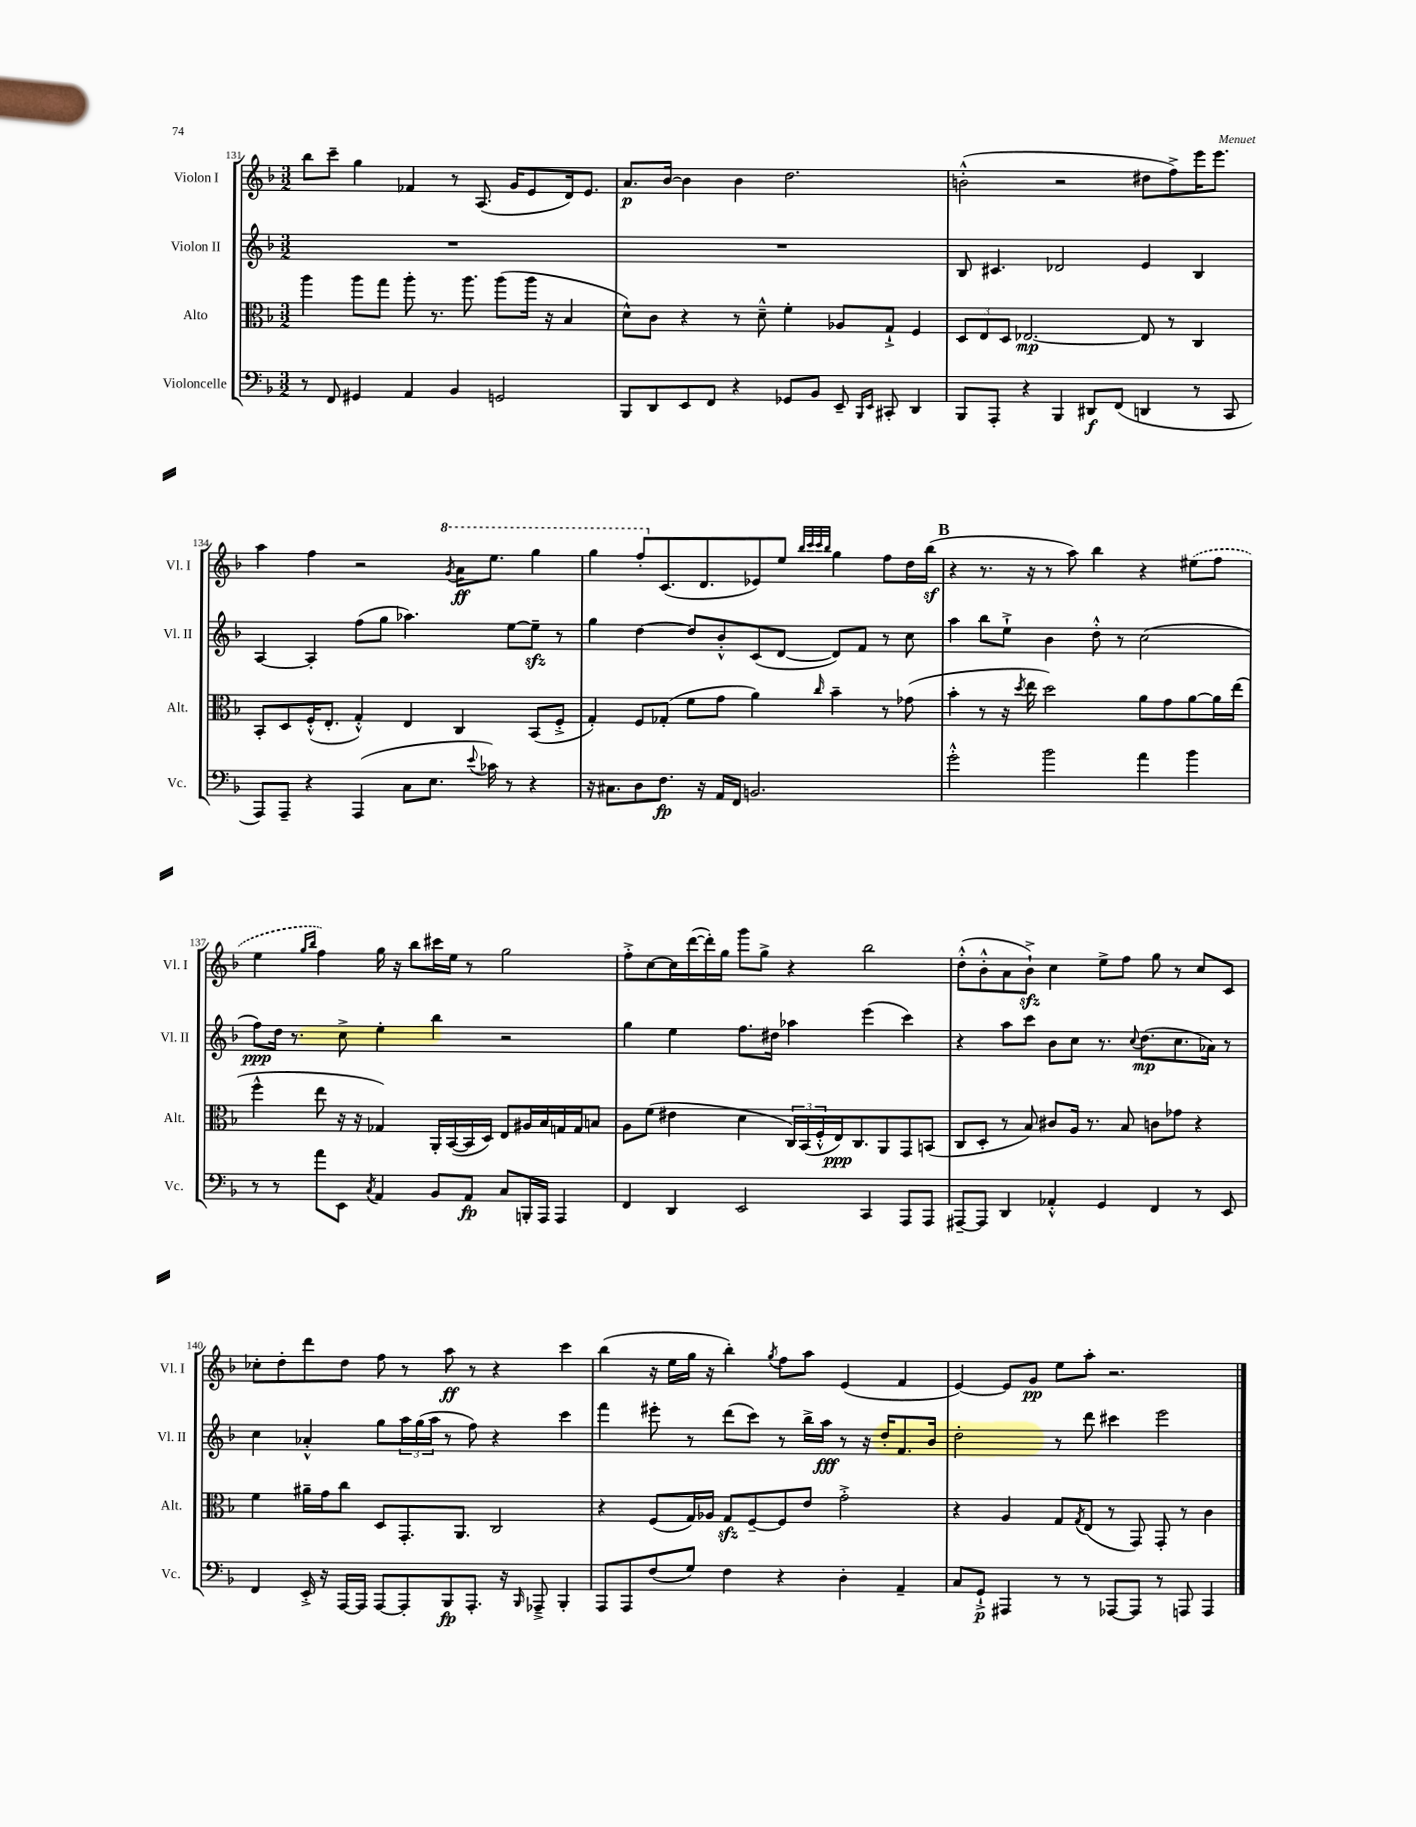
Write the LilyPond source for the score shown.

<<
\new StaffGroup <<
\new Staff = "s0" \with { instrumentName = "Violon I" shortInstrumentName = "Vl. I" } {
    \clef treble \key f \major \numericTimeSignature \time 3/2
    bes''8 c'''8-- g''4 fes'4 r8 a8.( g'16 e'8 d'16) e'8. |
    a'8.\p bes'16~ bes'4 bes'4 d''2. |
    b'2-.-^( r2 dis''8 f''8->) e'''16 e'''8. |
    a''4 f''4 r2 \ottava #1 \acciaccatura { g''8 } a''16\ff e'''8. g'''4 |
    g'''4 f'''8-. \ottava #0 c'8.( d'8. ees'8) e''8 \grace { bes''32 c'''32 c'''32 bes''32 } g''4 f''8 d''16 bes''16\sf( |
    \mark \markup { \bold "B" } r4 r8. r16 r8 a''8) bes''4 r4 \once \slurDashed eis''8( f''8 |
    e''4 \grace { g''16 bes''16 } f''4) g''16 r16 bes''8 cis'''16 e''16 r8 g''2 |
    f''8-.-> c''8~ c''16 d'''16~( d'''16-.) g''16 g'''8 g''8-> r4 bes''2 |
    d''8-.-^( bes'8-.-^ a'8 bes'8-!->\sfz) c''4 e''8-> f''8 g''8 r8 c''8 c'8 |
    ces''8-. d''8-. d'''8 d''8 f''8 r8 a''8\ff r8 r4 c'''4 |
    bes''4( r16 e''16 g''16 r16 bes''4-.) \acciaccatura { g''8 } f''8 a''8 e'4( f'4 |
    e'4~) e'8 g'8\pp e''8 a''8-. r2. \bar "|." |
}
\new Staff = "s1" \with { instrumentName = "Violon II" shortInstrumentName = "Vl. II" } {
    \clef treble \key f \major \numericTimeSignature \time 3/2
    R1. |
    R1. |
    bes8 cis'4. des'2 e'4 bes4 |
    a4~ a4-. f''8( g''8 aes''4.) e''8~ e''8--\sfz r8 |
    g''4 d''4~ d''8 bes'8-.-^ c'8( d'8~ d'8) f'8 r8 c''8 |
    \mark \markup { \bold "B" } a''4 bes''8 e''8-!-> bes'4 d''8-.-^ r8 c''2( |
    f''8\ppp) d''16 r8. c''8-> e''4-. bes''4 r2 |
    g''4 e''4 f''8. dis''16 aes''4 e'''4( c'''4) |
    r4 a''8 c'''8 bes'8 c''8 r8. \appoggiatura { c''8 } d''8.\mp( c''8. aes'16) r8 |
    c''4 aes'4-.-^ g''8 \tuplet 3/2 { a''16 g''16( a''16 } r8 f''8) r4 c'''4 |
    f'''4 eis'''8-. r8 d'''8( c'''8) r8 bes''16-> a''16\fff r8 r16 d''16-. f'8. bes'16 |
    d''2-. r8 d'''8 cis'''4 e'''2 \bar "|." |
}
\new Staff = "s2" \with { instrumentName = "Alto" shortInstrumentName = "Alt." } {
    \clef alto \key f \major \numericTimeSignature \time 3/2
    a''4 a''8 g''8 a''8-. r8. a''8. a''8( a''16 r16 bes4 |
    d'8-^) c'8 r4 r8 d'8---^ f'4-. aes8 g8-!-> f4 |
    \tuplet 3/2 { d8 e8 d8 } ees2.~\mp ees8 r8 c4 |
    bes,8-. d8 f16-.-^( e8.-. g4-.-^) e4 c4 bes,8( f8-.-> |
    g4-.) f8 ges8-.( f'8 g'8 a'4) \grace { c''16 } bes'4-- r8 ges'8( |
    \mark \markup { \bold "B" } bes'4-. r8 r16 \acciaccatura { d''8 } e''16 d''2) a'8 g'8 a'8~ a'16 e''16( |
    f''4-^ e''8 r16 r16 ges4) a,16-. bes,16~( bes,16 d16) e8 ais16 bes16 g16 g16 b8 |
    a8 f'8( eis'4 d'4 \tuplet 3/2 { c16) bes,16( f16-.-^ } e16\ppp) c8. a,8 g,8 b,8( |
    c8 d8-. r8 bes8) cis'8 a16 r8. bes8 c'8 ges'8 r4 |
    f'4 ais'16-- g'16 c''8 d8 g,8.-. a,8. c2 |
    r4 f8( g16) aes16 g8\sfz f8~-- f8 e'8 g'2-.-> |
    r4 a4 g8 \acciaccatura { g8 } e8( r8 g,8) g,8-. r8 c'4 \bar "|." |
}
\new Staff = "s3" \with { instrumentName = "Violoncelle" shortInstrumentName = "Vc." } {
    \clef bass \key f \major \numericTimeSignature \time 3/2
    r8 f,8 gis,4 a,4 bes,4 g,2 |
    bes,,8 d,8 e,8 f,8 r4 ges,8 bes,8 e,8-- \grace { bes,,16 e,16 } cis,8-. d,4 |
    bes,,8 a,,8-. r4 bes,,4 dis,8\f f,8( d,4 r8 c,8 |
    a,,8) a,,8-- r4 a,,4( c8 e8. \appoggiatura { e'8 } ces'16) r8 r4 |
    r16 cis8. d8 f8.\fp r16 a,16 f,16 b,2. |
    \mark \markup { \bold "B" } g'2-.-^ bes'2 a'4 bes'4 |
    r8 r8 a'8 e,8 \acciaccatura { c8 } a,4 bes,8 a,8\fp c8 b,,16-. a,,16 a,,4 |
    f,4 d,4 e,2 c,4 a,,8 a,,8 |
    ais,,8~-- ais,,8 d,4 aes,4-.-^ g,4 f,4 r8 e,8 |
    f,4 e,16-.-> r16 a,,16~ a,,16 a,,8~ a,,8-. bes,,8\fp a,,8.-. r16 \grace { bes,,16 } aes,,8---> bes,,4-. |
    a,,8 a,,8 f8( g8) f4 r4 d4-. a,4-- |
    c8 g,8-!->\p ais,,4 r8 r8 aes,,8~ aes,,8 r8 a,,8 a,,4 \bar "|." |
}
>>
>>
\layout { \context { \Score currentBarNumber = #131 } }
